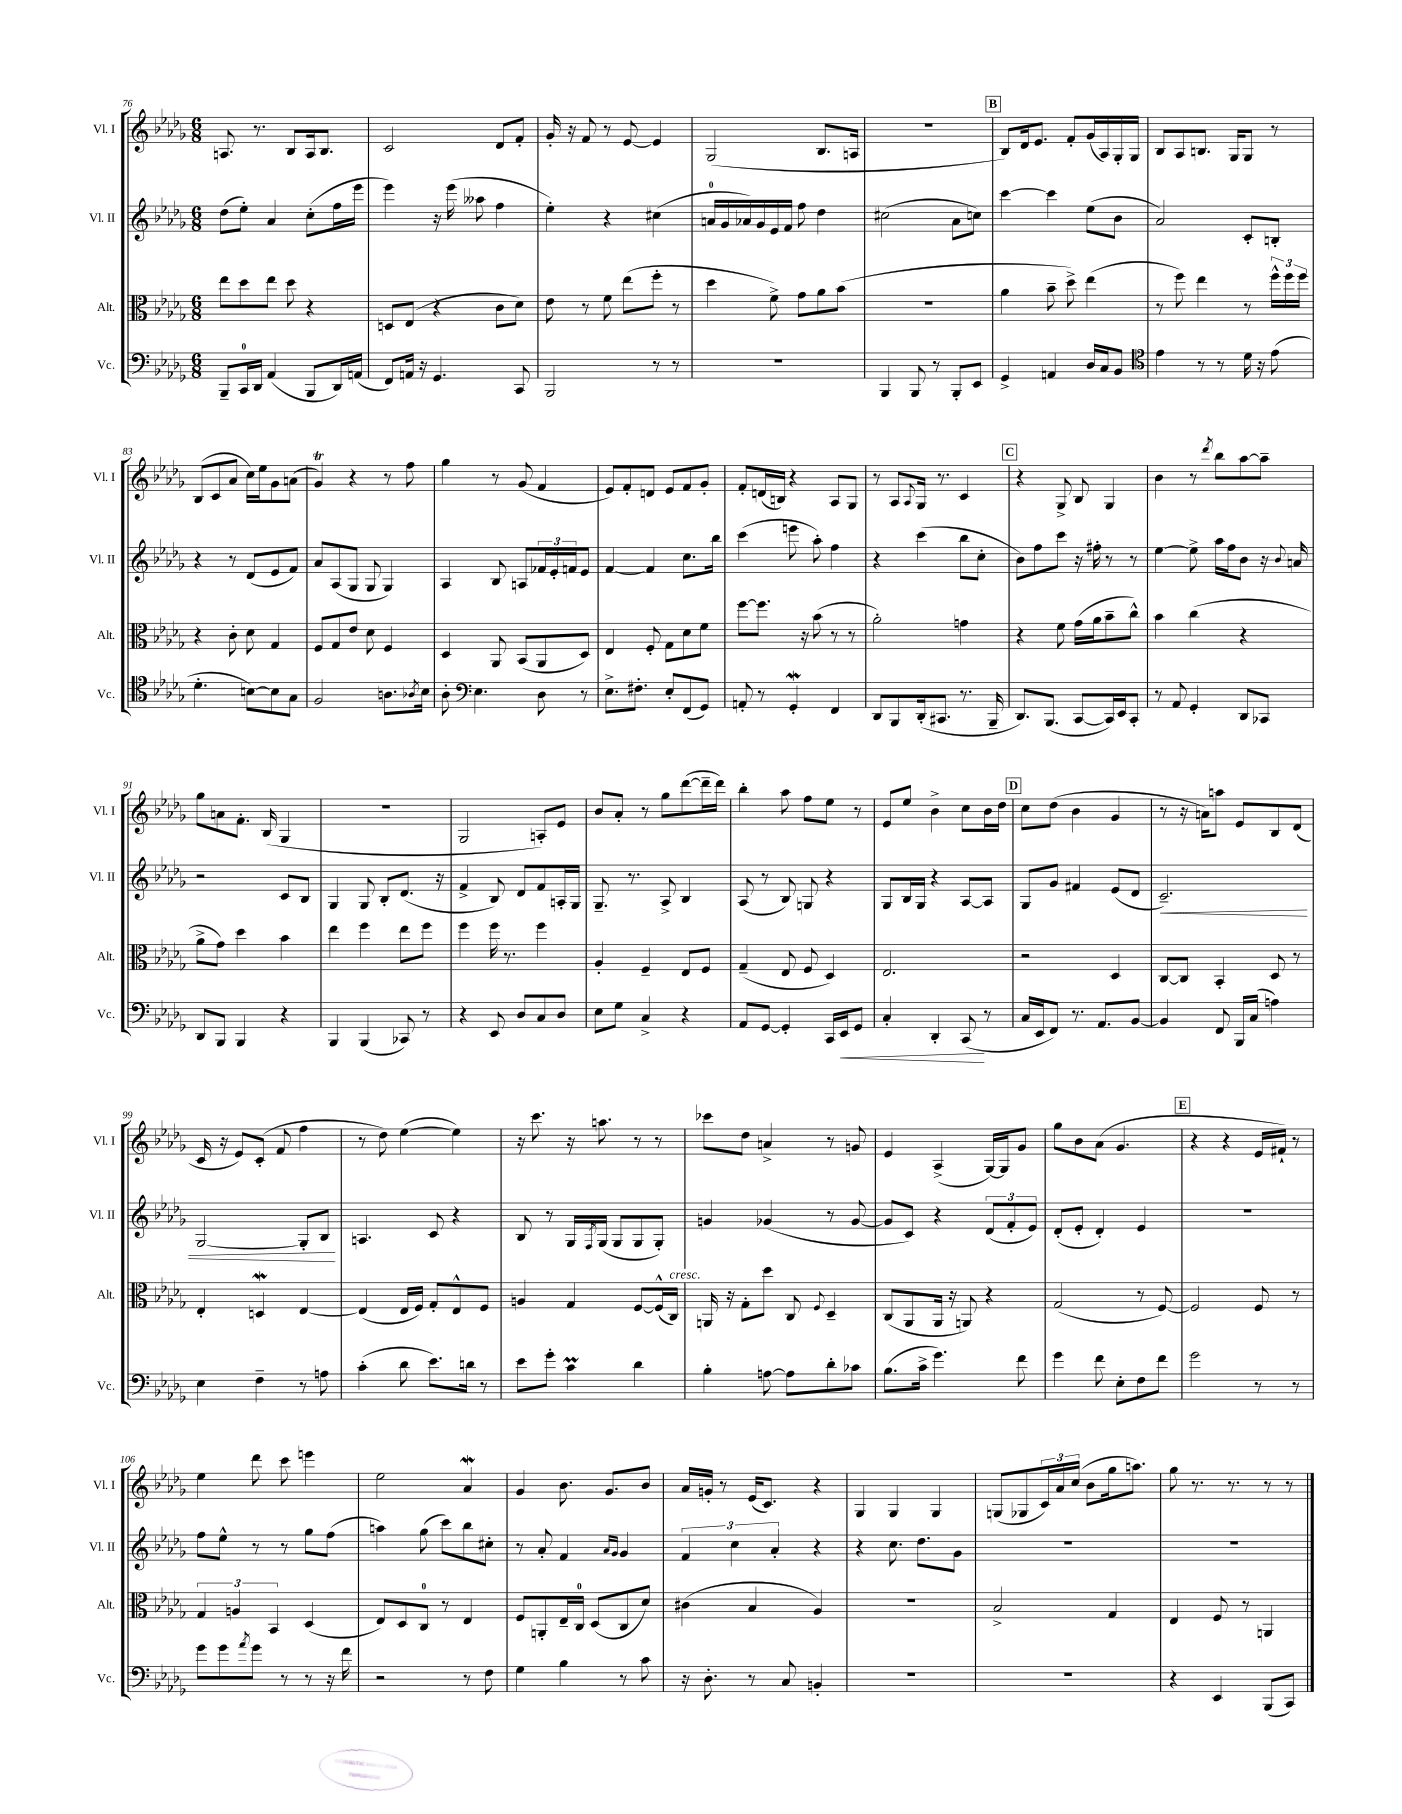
<<
\new StaffGroup <<
\new Staff = "s0" \with { instrumentName = "Vl. I" shortInstrumentName = "Vl. I" } {
    \clef treble \key des \major \numericTimeSignature \time 6/8
    a8. r8. bes8 a16 bes8. |
    c'2 des'8 f'8-. |
    ges'16-. r16 f'8 r8 ees'8~ ees'4 |
    ges2( bes8. a16 |
    R2. |
    \mark \markup { \box "B" } bes8) des'16 ees'8. f'8-. ges'16( aes16) ges16-. ges16 |
    bes8 aes8 b8. ges16 ges8 r8 |
    bes8( c'8 aes'8 c''16) ees''16 ges'8 a'8( |
    ges'4\trill) r4 r8 f''8 |
    ges''4 r8 ges'8( f'4 |
    ees'8) f'8-. d'8 ees'8 f'8 ges'8-. |
    f'8-. d'16( b16) r4 aes8 ges8 |
    r8 aes8 \appoggiatura { aes8 } ges16 r8. c'4 |
    \mark \markup { \box "C" } r4 ges8-> bes8 ges4 |
    bes'4 r8 \acciaccatura { des'''8 } bes''8 aes''8~ aes''8-- |
    ges''8 a'8 f'8.-. bes16( ges4 |
    R2. |
    ges2 a8-.) ees'8 |
    bes'8 aes'8-. r8 ges''8 des'''8~( des'''16-- des'''16) |
    bes''4-. aes''8 f''8 ees''8 r8 |
    ees'8 ees''8 bes'4-> c''8 bes'16 des''16 |
    \mark \markup { \box "D" } c''8 des''8( bes'4 ges'4 |
    r8 r16 a'16) a''8 ees'8 bes8 des'8( |
    c'16 r16 ees'8) c'8-.( f'8 f''4 |
    r8 des''8) ees''4~( ees''4) |
    r16 c'''8. r16 a''8. r8 r8 |
    ces'''8 des''8 a'4-> r8 g'8 |
    ees'4 aes4->( ges16~) ges16 ges'8 |
    ges''8 bes'8 aes'8( ges'4. |
    \mark \markup { \box "E" } r4 r4 ees'16 fis'16-!) r8 |
    ees''4 des'''8 c'''8 e'''4 |
    ees''2 aes'4\mordent |
    ges'4 bes'8. ges'8. bes'8 |
    aes'16 g'16-. r8 ees'16( c'8.) r4 |
    ges4 ges4 ges4 |
    g8( ges8 \tuplet 3/2 { c'16) aes'16 c''16( } bes'8 ges''16 a''8.) |
    ges''8 r8. r8. r8 r8 \bar "|." |
}
\new Staff = "s1" \with { instrumentName = "Vl. II" shortInstrumentName = "Vl. II" } {
    \clef treble \key des \major \numericTimeSignature \time 6/8
    des''8( ees''8-.) aes'4 c''8-.( f''16 ees'''16 |
    ees'''4) r16 ees'''16( aeses''8 f''4 |
    ees''4-.) r4 cis''4( |
    a'16-0 ges'16 aes'16) ges'16 ees'16 f'16 f''8 des''4 |
    cis''2( aes'8 c''8) |
    \mark \markup { \box "B" } c'''4~ c'''4 ees''8( bes'8 |
    aes'2) c'8-. b8-. |
    r4 r8 des'8( ees'8 f'8) |
    aes'8 aes8( ges8 ges8 ges4) |
    aes4 bes8 a8 \tuplet 3/2 { fes'16 ees'16-. f'16 } ees'8 |
    f'4~ f'4 c''8. bes''16 |
    c'''4( e'''8 aes''8-.) f''4 |
    r4 c'''4( bes''8 c''8-. |
    \mark \markup { \box "C" } bes'8) f''8 c'''8 r16 fis''16-. r8 r8 |
    ees''4~ ees''8-> aes''16 f''16 bes'8 r16 \appoggiatura { bes'8 } a'16 |
    r2 c'8 bes8 |
    ges4 ges8 bes8-. des'8.( r16 |
    f'4-> bes8) des'8 f'8 a16-. ges16 |
    ges8.-- r8. aes8-> bes4 |
    aes8( r8 bes8) g8 r4 |
    ges8 bes16 ges16 r4 aes8~ aes8 |
    \mark \markup { \box "D" } ges8 ges'8 fis'4 ees'8( des'8 |
    c'2.--\<) |
    ges2~ ges8-. bes8\! |
    a4. c'8 r4 |
    bes8 r8 ges16 \acciaccatura { f8 } ges16( ges8 ges8 ges8-.) |
    g'4 ges'4( r8 ges'8~ |
    ges'8 c'8) r4 \tuplet 3/2 { des'8( f'8-. ees'8) } |
    des'8-.( ees'8-. des'4-.) ees'4 |
    \mark \markup { \box "E" } R2. |
    f''8 ees''8-^ r8 r8 ges''8 f''8( |
    a''4) ges''8( c'''8) bes''8 cis''8-. |
    r8 aes'8-. f'4 \grace { aes'16 ges'16 } ges'4 |
    \tuplet 3/2 { f'4 c''4 aes'4-. } r4 |
    r4 c''8. des''8. ges'8 |
    R2. |
    R2. \bar "|." |
}
\new Staff = "s2" \with { instrumentName = "Alt." shortInstrumentName = "Alt." } {
    \clef alto \key des \major \numericTimeSignature \time 6/8
    ees''8 des''8 ees''8 des''8 r4 |
    d8 ees8( r4 c'8 des'8) |
    ees'8 r8 f'8 ees''8( f''8-. r8 |
    des''4 f'8->) ges'8 aes'8 bes'8( |
    R2. |
    \mark \markup { \box "B" } aes'4 bes'8-- des''8->) ees''4( |
    r8 f''8) ees''4 r8 \tuplet 3/2 { f''16-^ f''16 f''16 } |
    r4 c'8-. des'8 ges4 |
    f8 ges8 ees'8 des'8 f4 |
    des4 aes,8 bes,8( aes,8 des8) |
    ees4 f8-. ges8 des'8 f'8 |
    f''8~ f''8. r16 bes'8( r8 r8 |
    aes'2-.) g'4 |
    \mark \markup { \box "C" } r4 f'8 ges'16( aes'16 bes'8-- c''8-^) |
    bes'4 c''4( r4 |
    aes'8-> ges'8) des''4 bes'4 |
    ees''4 f''4 ees''8 f''8 |
    f''4 f''16 r8. f''4 |
    aes4-. f4-- ees8 f8 |
    ges4--( ees8 f8 des4) |
    ees2. |
    \mark \markup { \box "D" } r2 des4 |
    c8~ c8 bes,4-. des8 r8 |
    ees4-. d4\mordent ees4~ |
    ees4( ees16 f16) ges8-. ees8-^ f8 |
    a4 ges4 f8~ f16-^( c16^\markup { \italic "cresc." }) |
    a,16 r16 ges8-. des''8 c8 \appoggiatura { f8 } des4-- |
    c8( aes,8 aes,16 r16 a,8) r4 |
    ges2( r8 f8~) |
    \mark \markup { \box "E" } f2 f8 r8 |
    \tuplet 3/2 { ges4 a4 bes,4 } des4( |
    ees8) des8 c8-0 r8 ees4 |
    f8 a,8-. ees16-- c16-0 des8( c8 des'8) |
    cis'4( bes4 aes4) |
    R2. |
    bes2-> ges4 |
    ees4 f8 r8 a,4 \bar "|." |
}
\new Staff = "s3" \with { instrumentName = "Vc." shortInstrumentName = "Vc." } {
    \clef bass \key des \major \numericTimeSignature \time 6/8
    bes,,8-- c,16-0 des,16 aes,4( bes,,8 des,16) a,16( |
    f,8) a,16 r16 ges,4. c,8 |
    bes,,2 r8 r8 |
    R2. |
    bes,,4 bes,,8 r8 bes,,8-. ees,8 |
    \mark \markup { \box "B" } ges,4-> a,4 des16 c16 bes,8 |
    \clef tenor ees'4 r8 r8 des'16 r16 ees'8( |
    des'4.-. b8~) b8 ges8 |
    f2 a8. \acciaccatura { aes8 } bes16 |
    aes8-. \clef bass ees4. des8 r8 |
    ees8.-> fis8.-. ees8-. f,8( ges,8) |
    a,8-. r8 ges,4-.\mordent f,4 |
    des,8 bes,,8 des,16-.( cis,8. r8. bes,,16-- |
    \mark \markup { \box "C" } des,8.) bes,,8.( c,8~ c,16) ees,16 c,8-. |
    r8 aes,8 ges,4-. des,8 ces,8 |
    des,8 bes,,8 bes,,4 r4 |
    bes,,4 bes,,4( ces,8) r8 |
    r4 ees,8 des8 c8 des8 |
    ees8 ges8 c4-> r4 |
    aes,8 ges,8~ ges,4-. c,16 ees,16\< ges,8 |
    c4-. des,4-. c,8\!( r8 |
    \mark \markup { \box "D" } c16 ees,16 f,8) r8. aes,8. bes,8~ |
    bes,4 f,8 bes,,16 c16( a4) |
    ees4 f4-- r8 a8 |
    c'4-.( des'8 ees'8.) d'16 r8 |
    ees'8 ges'8-. c'4\prall des'4 |
    bes4-. a8~ a8 des'8-. ces'8 |
    bes8.( c'16-> ges'4.) f'8 |
    ges'4 f'8 ees8-. f8 f'8 |
    \mark \markup { \box "E" } ges'2 r8 r8 |
    ges'8 ges'8 \acciaccatura { aes'8 } ges'8 r8 r8 r16 f'16 |
    r2 r8 f8 |
    ges4 bes4 r8 c'8 |
    r16 des8.-. r8 c8 b,4-. |
    R2. |
    R2. |
    r4 ees,4 bes,,8( c,8) \bar "|." |
}
>>
>>
\layout { \context { \Score currentBarNumber = #76 } }
